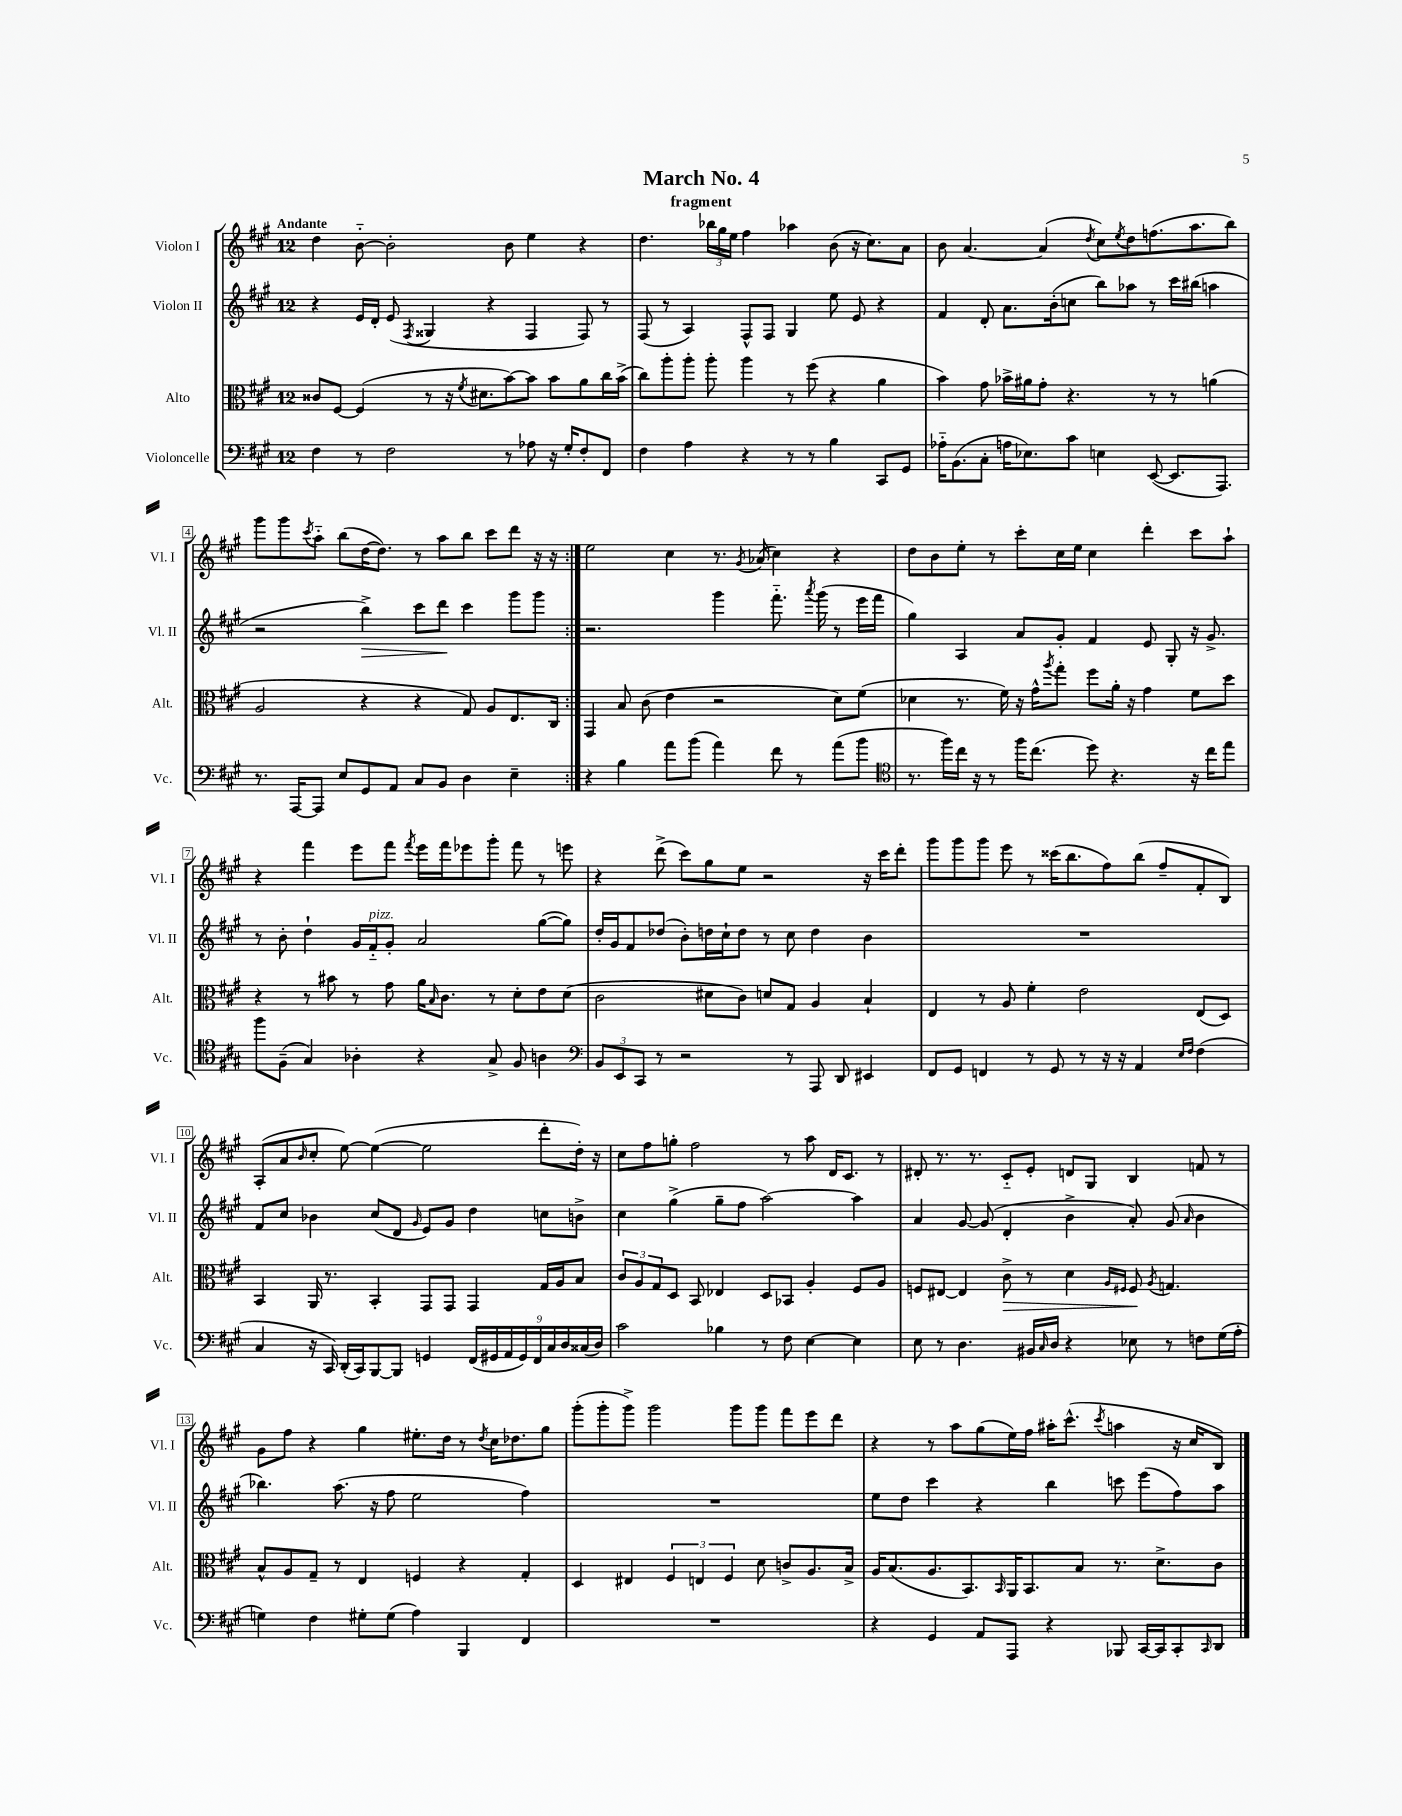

**kern	**kern	**dynam	**kern	**dynam	**kern
*part4	*part3	*part3	*part2	*part2	*part1
*staff4	*staff3	*staff3	*staff2	*staff2	*staff1
*I"Violoncelle	*I"Alto	*	*I"Violon II	*	*I"Violon I
*I'Vc.	*I'Alt.	*	*I'Vl. II	*	*I'Vl. I
*clefF4	*clefC3	*	*clefG2	*	*clefG2
*k[f#c#g#]	*k[f#c#g#]	*	*k[f#c#g#]	*	*k[f#c#g#]
*M12/8	*M12/8	*	*M12/8	*	*M12/8
=1	=1	=1	=1	=1	=1
!	!	!	!	!	!LO:TX:a:B:t=Andante
4F#\	8c##X/L	.	4r	.	4dd\
.	[8F#/J	.	.	.	.
8r	(4F#/]	.	16e/LL	.	[8b\
.	.	.	16d'/JJ	.	.
2F#\	.	.	(8e/	.	2b'\]
.	.	.	8qF#/	.	.
.	8r	.	4G##X/	.	.
.	16r	.	.	.	.
.	8qf#/	.	.	.	.
.	8.d#X\L	.	.	.	.
.	.	.	4r	.	.
8r	[8b\)	.	.	.	8b\
8A-X\	8b\J]	.	4F#/	.	4ee\
16r	8b\L	.	.	.	.
16G#'/KL	.	.	.	.	.
8F#'/	8a\	.	8F#/)	.	4r
8FF#/J	16cc#\L	.	8r	.	.
.	(16b^\JJ	.	.	.	.
=2	=2	=2	=2	=2	=2
4F#\	8cc#\L)	.	(8F#/	.	4.dd\
.	8aa'\	.	8r	.	.
4A\	8aa'\J	.	4A/)	.	.
.	8aa'\	.	.	.	24bb-X\LL
.	.	.	.	.	24gg#\
.	.	.	.	.	24ee\JJ
4r	4aa\	.	8F#^^/L	.	4ff#\
.	.	.	8F#/J	.	.
8r	8r	.	4G#/	.	4aa-X\
8r	(8ff#\	.	.	.	.
4B\	4r	.	8ee\	.	(8b\
.	.	.	8e/	.	16r
.	.	.	.	.	8.cc#\L)
8CC#/L	4a\	.	4r	.	.
8GG#/J	.	.	.	.	8a\J
=3	=3	=3	=3	=3	=3
16A-X\KL	4b\)	.	4f#/	.	8b\
(8.BB\	.	.	.	.	.
.	.	.	.	.	[4.a/
8C#'\J	8g#\	.	8d'/	.	.
16An\KL	16b-X^\LL	.	8.a\L	.	.
8.E-X\)	16a#X\J	.	.	.	.
.	8g#'\J	.	.	.	(4a/]
.	.	.	(16b'\k	.	.
8c#\J	4.r	.	8ccn\J	.	.
.	.	.	.	.	8qdd/
4En\	.	.	8bb\L)	.	8cc#\L)
.	.	.	.	.	8qee/
.	.	.	8aa-X\J	.	8dd\
([8EE/	8r	.	8r	.	(8.ffn\
8.EE/L]	8r	.	16ccc#\LL	.	.
.	.	.	(16bb#X\JJ	.	8.aa\
.	(4an\	.	4aan\	.	.
8.AAA/J)	.	.	.	.	.
.	.	.	.	.	8bb\J)
!!LO:LB:g=z
=4	=4	=4	=4	=4	=4
8.r	2A/	.	2r	.	8ggg#\L
.	.	.	.	.	8ggg#\
[16AAA/KL	.	.	.	.	.
.	.	.	.	.	8qccc#/
8AAA/J]	.	.	.	.	8aa\J
8E/L	.	.	.	.	(8bb\L
!	!	!	!	!LO:HP:b	!
8GG#/	4r	.	4bb^\)	>	[16dd\K
.	.	.	.	.	8.dd\J])
8AA/J	.	.	.	.	.
8C#/L	4r	.	8ccc#\L	.	8r
8BB/J	.	.	8ddd\J	.	8aa\L
4D\	8G#/)	.	4ccc#\	]	8bb\J
.	8A/L	.	.	.	8ccc#\L
4E~\	8.E/	.	8ggg#\L	.	8ddd\J
.	.	.	8ggg#\J	.	16r
.	16C#/Jk	.	.	.	16r
=5:|!	=5:|!	=5:|!	=5:|!	=5:|!	=5:|!
4r	4GG#/	.	2.r	.	2ee\
4B\	8B/	.	.	.	.
.	(8c#\	.	.	.	.
8a\L	4e\	.	.	.	4cc#\
(8b\J	.	.	.	.	.
4a\)	2r	.	4ggg#\	.	8.r
.	.	.	.	.	8qg#/
.	.	.	.	.	(16a-X/
8f#\	.	.	8.fff#\	.	4cc#\)
8r	.	.	.	.	.
.	.	.	8qaaa/	.	.
.	.	.	(16ggg#\	.	.
(8a\L	8d\L)	.	8r	.	4r
8b\J	(8f#\J	.	16eee\LL	.	.
.	.	.	16fff#\JJ	.	.
=6	=6	=6	=6	=6	=6
*clefC4	*	*	*	*	*
8.r	4d-X\	.	4gg#\)	.	8dd\L
.	.	.	.	.	8b\
16ff#\LL)	.	.	.	.	.
16cc#\JJ	8.r	.	4A/	.	8ee'\J
16r	.	.	.	.	.
8r	.	.	.	.	8r
.	16f#\)	.	.	.	.
16ff#\KL	16r	.	8a/L	.	8ccc#'\L
(8.cc#\J	16g#^^\KL	.	.	.	.
.	8qaa/	.	.	.	.
.	8gg#'\J	.	8g#'/J	.	16cc#\L
.	.	.	.	.	16ee\JJ
8dd\)	8ff#\L	.	4f#/	.	4cc#\
4.r	16a'\Jk	.	.	.	.
.	16r	.	.	.	.
.	4g#\	.	8e/	.	4ddd'\
.	.	.	8G#'/	.	.
16r	8f#\L	.	16r	.	8ccc#\L
16cc#\KL	.	.	8.g#^/	.	.
8ee\J	8dd\J	.	.	.	8aa`\J
!!LO:LB:g=z
=7	=7	=7	=7	=7	=7
8ff#\L	4r	.	8r	.	4r
(8F#~\J	.	.	8b'\	.	.
4G#/)	8r	.	4dd`\	.	4fff#\
.	8b#X\	.	.	.	.
4A-X'\	8r	.	16g#/LL	.	8eee\L
!	!	!	!LO:TX:a:i:t=pizz.	!	!
.	.	.	16f#/J	.	.
.	8g#\	.	8g#'/J	.	8fff#\J
.	.	.	.	.	8qfff#/
4r	16a\KL	.	2a/	.	16eee\LL
.	16qqB/	.	.	.	.
.	8.c#\J	.	.	.	16fff#\J
.	.	.	.	.	8eee-X\
8G#^/	8r	.	.	.	8ggg#'\J
8F#/	8d'\L	.	.	.	8fff#\
4An\	8e\	.	([8gg#\L	.	8r
.	(8d\J	.	8gg#\J])	.	8eeen\
=8	=8	=8	=8	=8	=8
*clefF4	*	*	*	*	*
12BB/L	2c#\	.	16dd'/LL	.	4r
.	.	.	16g#/J	.	.
12EE/	.	.	.	.	.
.	.	.	8f#/	.	.
12CC#/J	.	.	.	.	.
8r	.	.	(8dd-X/J	.	(8ddd^\
2r	.	.	8b'\L)	.	8ccc#\L)
.	8d#X\L	.	16ddn\L	.	8gg#\
.	.	.	16cc#`\J	.	.
.	8c#\J)	.	8dd\J	.	8ee\J
.	8dn/L	.	8r	.	2r
8r	8G#/J	.	8cc#\	.	.
8AAA/	4A/	.	4dd\	.	.
8DD/	.	.	.	.	.
4EE#X/	4B`/	.	4b\	.	16r
.	.	.	.	.	16ccc#\KL
.	.	.	.	.	8ddd'\J
=9	=9	=9	=9	=9	=9
8FF#/L	4E/	.	1.r	.	8ggg#\L
8GG#/J	.	.	.	.	8ggg#\
4FFn/	8r	.	.	.	8ggg#\J
.	8A/	.	.	.	8eee\
8r	4f#'\	.	.	.	8r
8GG#/	.	.	.	.	(16ccc##X\KL
.	.	.	.	.	8.bb\
8r	2e\	.	.	.	.
16r	.	.	.	.	8ff#\)
16r	.	.	.	.	.
4AA/	.	.	.	.	(8bb\J
.	.	.	.	.	8ff#~/L
16qqE/LL	.	.	.	.	.
16qqF#/JJ	.	.	.	.	.
(4F#\	(8E/L	.	.	.	8f#'/
.	8D/J)	.	.	.	8B/J)
!!LO:LB:g=z
=10	=10	=10	=10	=10	=10
4C#/	4BB/	.	8f#/L	.	(8A'/L
.	.	.	8cc#/J	.	8a/
.	.	.	.	.	16qqb/
16r	16AA/	.	4b-X\	.	8cc#'/J
16CC#/)	8.r	.	.	.	.
(16DD'/LL	.	.	.	.	[8ee\)
16CC#/J)	.	.	.	.	.
[8BBB/	4BB'/	.	(8cc#/L	.	(4ee\_
8BBB/J]	.	.	8d/J	.	.
.	.	.	16qqg#/	.	.
4GGn/	8GG#/L	.	8e/L)	.	2ee\]
.	8GG#/J	.	8g#/J	.	.
(18FF#/LL	4GG#/	.	4dd\	.	.
18GG#X/	.	.	.	.	.
18AA/	.	.	.	.	.
18GG#/)	.	.	.	.	.
18FF#/	.	.	.	.	.
.	16G#/LL	.	8ccn\L	.	8ddd'\L
18C#/	.	.	.	.	.
.	16A/J	.	.	.	.
18D/	.	.	.	.	.
.	8B/J	.	8bn^\J	.	16dd'\Jk)
(18C##X/	.	.	.	.	.
.	.	.	.	.	16r
18D/JJ)	.	.	.	.	.
=11	=11	=11	=11	=11	=11
2c#\	12c#/L	.	4cc#\	.	8cc#\L
.	12A/	.	.	.	.
.	.	.	.	.	8ff#\
.	12G#/	.	.	.	.
.	8D/J	.	(4gg#^\	.	8ggn'\J
.	8BB/	.	.	.	2ff#\
4B-X\	4E-X/	.	8gg#~\L	.	.
.	.	.	8ff#\J	.	.
8r	8D/L	.	[2aa\)	.	.
8F#\	8BB-X/J	.	.	.	8r
[4E\	4A'/	.	.	.	8aa\
.	.	.	.	.	16d/KL
.	.	.	.	.	8.c#/J
4E\]	8F#/L	.	4aa\]	.	.
.	8A/J	.	.	.	8r
=12	=12	=12	=12	=12	=12
8E\	8Fn/L	.	4a/	.	8d#X'/
8r	[8E#X/J	.	.	.	8.r
4.D\	4E#/]	.	[8g#/	.	.
.	.	.	.	.	8.r
.	.	.	(8g#/]	.	.
!	!	!LO:HP:b	!	!	!
.	8c#^\	>	4d'/	.	8c#/L
16BB#X/LL	8r	.	.	.	8e'/J
16qqC#/	.	.	.	.	.
16D/JJ	.	.	.	.	.
4r	4d\	.	4b^\	.	8dn/L
.	.	.	.	.	8G#/J
.	16qqA/LL	.	.	.	.
.	16qqF#X/JJ	.	.	.	.
8E-X\	8F#/	.	8a'/)	.	4B/
.	8qA/	.	.	.	.
8r	4.Gn/	]	(8g#/	.	.
.	.	.	16qqa/	.	.
8Fn\L	.	.	4b\	.	8fn/
(16G#\L	.	.	.	.	8r
16A'\JJ	.	.	.	.	.
!!LO:LB:g=z
=13	=13	=13	=13	=13	=13
4Gn\)	8B^^/L	.	4.bb-X\)	.	8g#\L
.	8A/	.	.	.	8ff#\J
4F#\	8G#~/J	.	.	.	4r
.	8r	.	(8.aa\	.	.
8G#X'\L	4E/	.	.	.	4gg#\
.	.	.	16r	.	.
(8G#\J	.	.	8ff#\	.	.
4A\)	4Fn/	.	2ee\	.	8.ee#X'\L
.	.	.	.	.	16dd\Jk
4BBB/	4r	.	.	.	8r
.	.	.	.	.	8qdd/
.	.	.	.	.	16cc#\KL
.	.	.	.	.	8.dd-X\
4FF#/	4G#'/	.	4ff#\)	.	.
.	.	.	.	.	8gg#\J
=14	=14	=14	=14	=14	=14
1.r	4D/	.	1.r	.	(8ggg#'\L
.	.	.	.	.	8ggg#'\
.	4E#X/	.	.	.	8ggg#^\J)
.	.	.	.	.	2ggg#\
.	6F#/	.	.	.	.
.	6En/	.	.	.	.
.	6F#/	.	.	.	.
.	.	.	.	.	8ggg#\L
.	8d\	.	.	.	8ggg#\J
.	8cn^/L	.	.	.	8fff#\L
.	8.A/	.	.	.	8eee\
.	.	.	.	.	8ddd\J
.	16B^/Jk	.	.	.	.
=15	=15	=15	=15	=15	=15
4r	16A/KL	.	8ee\L	.	4r
.	(8.B/	.	.	.	.
.	.	.	8dd\J	.	.
4GG#/	8.A/	.	4ccc#\	.	8r
.	.	.	.	.	8aa\L
.	8.BB/)	.	.	.	.
8AA/L	.	.	4r	.	(8gg#\
.	16qqBB/	.	.	.	.
8AAA/J	16AA/K	.	.	.	16ee\L)
.	8.BB/	.	.	.	16ff#\JJ
4r	.	.	4bb\	.	16aa#X'\KL
.	.	.	.	.	(8.ccc#^^\J
.	8B/J	.	.	.	.
.	.	.	.	.	8qccc#/
8BBB-X/	8.r	.	8cccn\	.	4aan\
[16CC#/LL	.	.	(8eee\L	.	.
16CC#/J]	8.d^\L	.	.	.	.
8CC#'/	.	.	8ff#\)	.	16r
.	.	.	.	.	16cc#/KL
16qqCC#/	.	.	.	.	.
8DD/J	8c#\J	.	8aa\J	.	8B/J)
==	==	==	==	==	==
*-	*-	*-	*-	*-	*-
